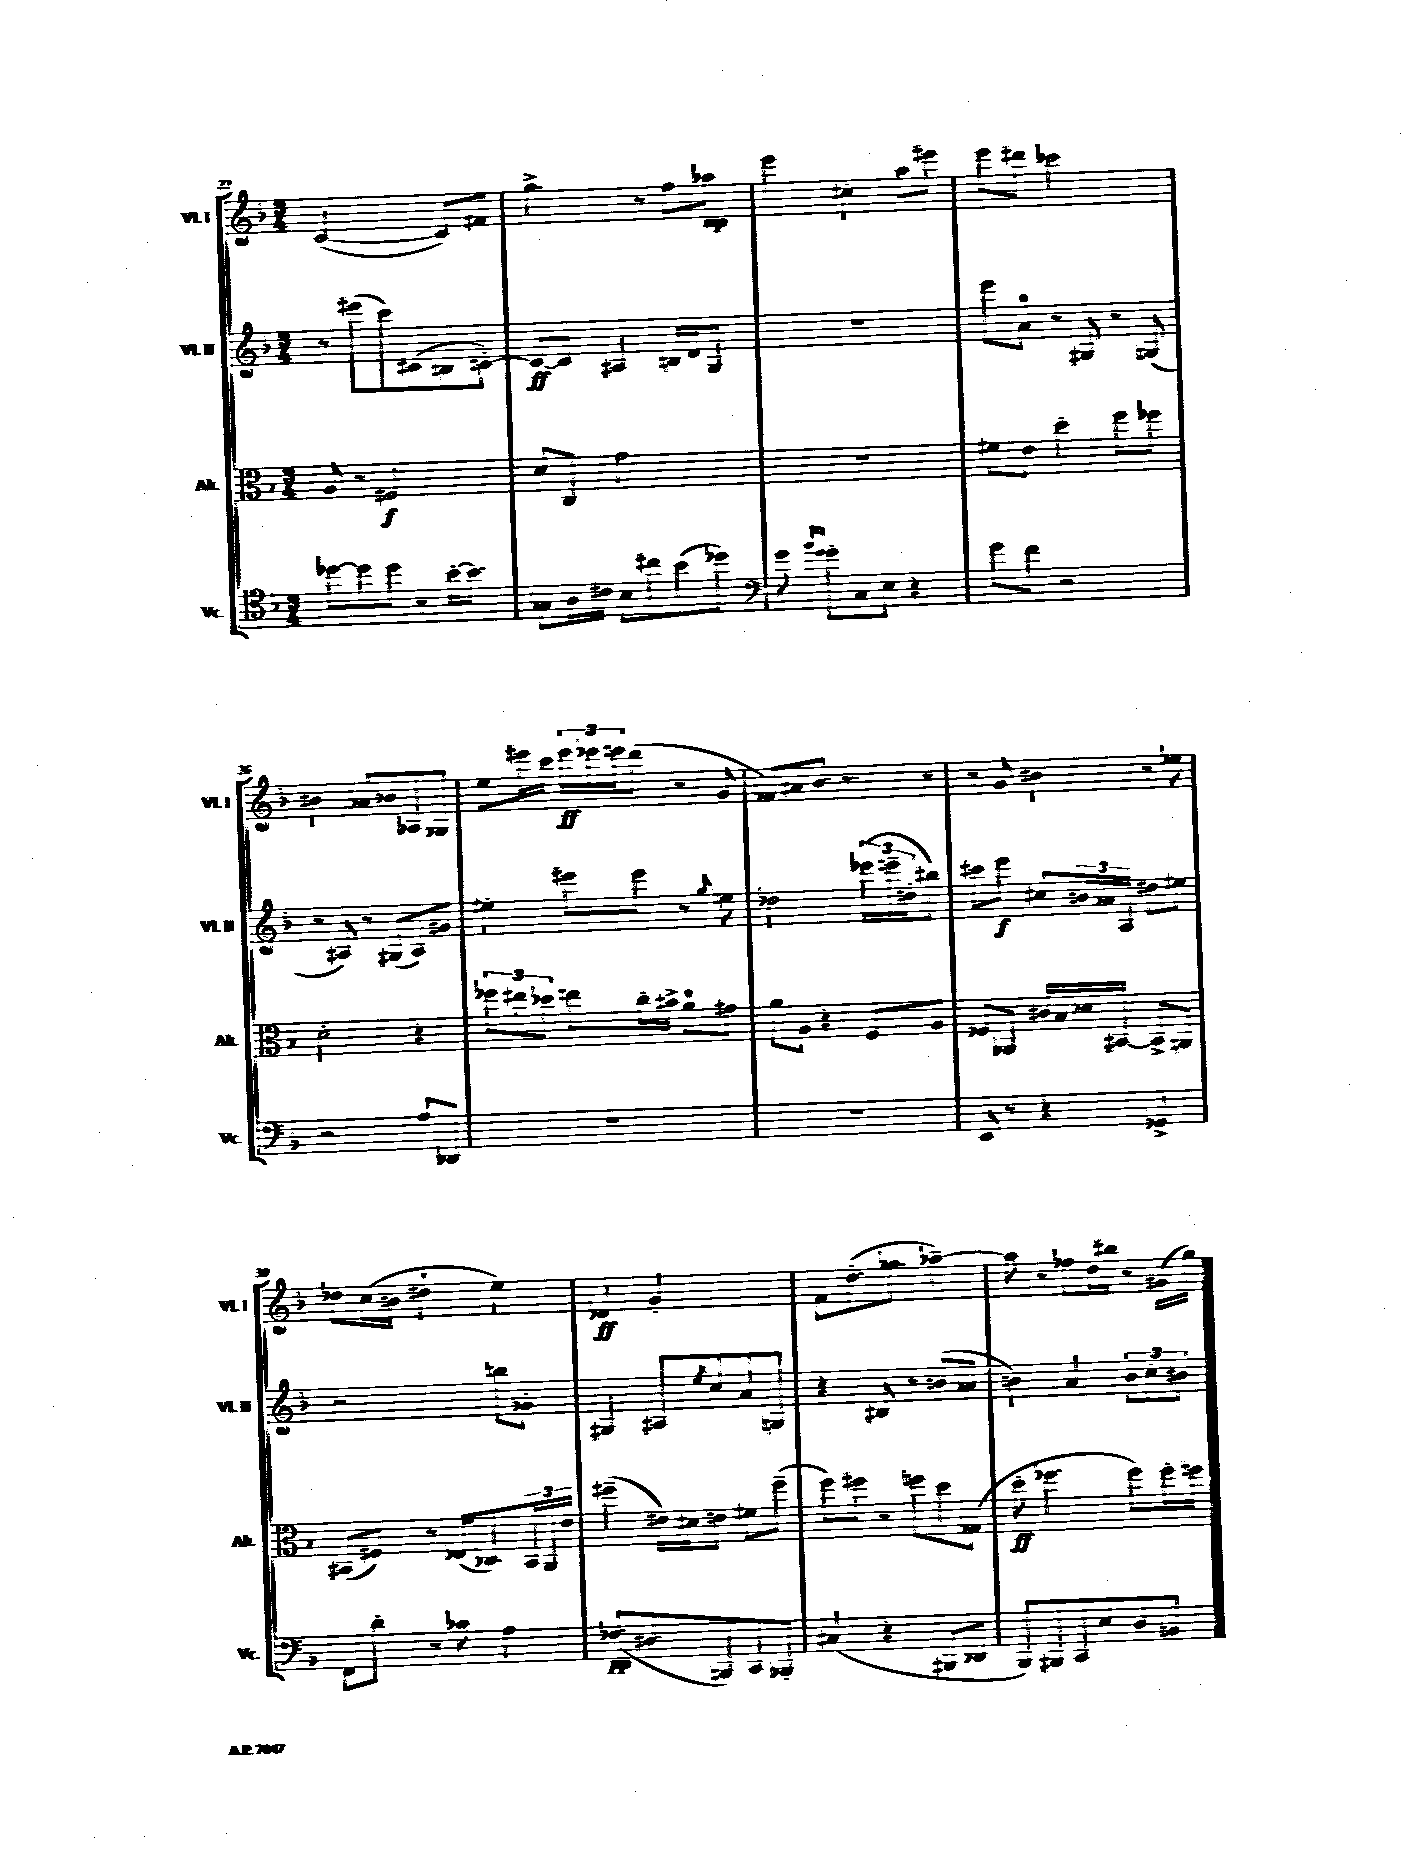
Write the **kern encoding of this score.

**kern	**dynam	**kern	**dynam	**kern	**dynam	**kern	**dynam
*part4	*part4	*part3	*part3	*part2	*part2	*part1	*part1
*staff4	*staff4	*staff3	*staff3	*staff2	*staff2	*staff1	*staff1
*I"Vc.	*	*I"Alt.	*	*I"Vl. II	*	*I"Vl. I	*
*I'Vc.	*	*I'Alt.	*	*I'Vl. II	*	*I'Vl. I	*
*clefC4	*	*clefC3	*	*clefG2	*	*clefG2	*
*k[b-]	*	*k[b-]	*	*k[b-]	*	*k[b-]	*
*M3/4	*	*M3/4	*	*M3/4	*	*M3/4	*
=22	=22	=22	=22	=22	=22	=22	=22
[8dd-X\L	.	8A/	.	8r	.	([2c/	.
8dd-\]	.	8r	.	(8eee#X\L	.	.	.
8dd-\J	.	2F#X/	f	8ccc\)	.	.	.
8r	.	.	.	(8c#X\	.	.	.
[16b-'\KL	.	.	.	8Bn\	.	8c/L])	.
8.b-\J]	.	.	.	.	.	.	.
.	.	.	.	[8cn'\J)	.	8f#X/J	.
=23	=23	=23	=23	=23	=23	=23	=23
8G-X\L	.	8d/L	.	8c/L_	ff	4.gg^\	.
16A\L	.	8C/J	.	8c/J]	.	.	.
16c#X\JJ	.	.	.	.	.	.	.
8B-\L	.	2g\	.	4A#X/	.	.	.
8cc#X\	.	.	.	.	.	8r	.
(8b-\	.	.	.	16Bn/LL	.	8ff\L	.
.	.	.	.	16d/J	.	.	.
8dd-X\J)	.	.	.	8G/J	.	8aa-X\J	mp
=24	=24	=24	=24	=24	=24	=24	=24
*clefF4	*	*	*	*	*	*	*
8g\	.	2.r	.	2.r	.	4eee\	.
16qqb-/LL	.	.	.	.	.	.	.
16qqg/JJ	.	.	.	.	.	.	.
8g'\L	.	.	.	.	.	.	.
8C\	.	.	.	.	.	4cc#X'\	.
8E\J	.	.	.	.	.	.	.
4r	.	.	.	.	.	8aa\L	.
.	.	.	.	.	.	8eee#X\J	.
=25	=25	=25	=25	=25	=25	=25	=25
8g\L	.	8f#X\L	.	8eee\L	.	8eee\L	.
8f\J	.	8e\J	.	8a\J	.	8ddd#X\J	.
2r	.	4dd'\	.	8r	.	2ccc-X\	.
.	.	.	.	8G#X/	.	.	.
.	.	8ff\L	.	8r	.	.	.
.	.	8ff-X\J	.	(8Gn/	.	.	.
!!LO:LB:g=z
=26	=26	=26	=26	=26	=26	=26	=26
2r	.	2d'\	.	8r	.	4b#X\	.
.	.	.	.	8A#X/)	.	.	.
.	.	.	.	8r	.	8a-X/L	.
.	.	.	.	(8G#X/L	.	8b-X/	.
8A/L	.	4r	.	8A#/)	.	8A-X/	.
8DD-X/J	.	.	.	8g#X/J	.	8G-X/J	.
=27	=27	=27	=27	=27	=27	=27	=27
2.r	.	12ff-X\L	.	4ee#X'\	.	8ee\L	.
.	.	12ee#X\	.	.	.	.	.
.	.	.	.	.	.	16eee#X\L	.
.	.	12dd-X\J	.	.	.	.	.
.	.	.	.	.	.	16ccc\JJ	.
.	.	8een\L	.	8eee#X\L	.	24eee#\LL	ff
.	.	.	.	.	.	24eee-X\	.
.	.	.	.	.	.	24eeen\J	.
.	.	16cc'\L	.	8eee#\J	.	(8ddd\J	.
.	.	16b#X^\JJ	.	.	.	.	.
.	.	8a\L	.	8r	.	8r	.
.	.	.	.	8qqgg/	.	.	.
.	.	8g#X\J	.	8een\	.	8g/	.
=28	=28	=28	=28	=28	=28	=28	=28
2.r	.	8a\L	.	2dd-X\	.	8f-X/L)	.
.	.	8A\J	.	.	.	8a#X/	.
.	.	4r	.	.	.	8.b-/J	.
.	.	.	.	.	.	8.r	.
.	.	8F/L	.	(24eee-X\LL	.	.	.
.	.	.	.	24eeen~\	.	.	.
.	.	.	.	24ddn'\J	.	.	.
.	.	8A/J	.	8bb#X\J)	.	8r	.
=29	=29	=29	=29	=29	=29	=29	=29
8EE/	.	8F-X/L	.	8ccc#X\L	.	8r	.
8r	.	8AA-X/J	.	8eee\J	f	8g/	.
4r	.	16c#X/LL	.	8cc#X/L	.	4b#X\	.
.	.	16B-/	.	.	.	.	.
.	.	16d-X/	.	24bn/L	.	.	.
.	.	.	.	24a-X/	.	.	.
.	.	[16BB#X/JJ	.	.	.	.	.
.	.	.	.	24A/JJ	.	.	.
4GG-X^/	.	8BB#^/L]	.	8dd#X\L	.	8r	.
.	.	8AAn/J	.	8ee#X\J	.	8ee-X\	.
!!LO:LB:g=z
=30	=30	=30	=30	=30	=30	=30	=30
8FF\L	.	(8BB#X/L	.	2r	.	8dd-X\L	.
8d'\J	.	8F#X/J)	.	.	.	(16cc\L	.
.	.	.	.	.	.	16bn\JJ	.
8r	.	8r	.	.	.	4dd#X`\	.
8c-X\	.	(16E-X/KL	.	.	.	.	.
.	.	8.C-X/)	.	.	.	.	.
4A\	.	.	.	8bbn\L	.	4ee\)	.
.	.	24BB#/L	.	8g-X'\J	.	.	.
.	.	24AA/	.	.	.	.	.
.	.	24e/JJ	.	.	.	.	.
=31	=31	=31	=31	=31	=31	=31	=31
(8.F-X/L	pp	(4ff#X~\	.	4G#X/	.	4d-X/	ff
8.D#X/	.	.	.	.	.	.	.
.	.	16e#X\LL)	.	8A#X/L	.	2g'/	.
.	.	16d#X\J	.	.	.	.	.
.	.	.	.	8qee/	.	.	.
8BBBn/)	.	8en\J	.	8cc/	.	.	.
8CC/	.	8f#X\L	.	8a/	.	.	.
8BBB-X'/J	.	(8ff#~\J	.	8Gn/J	.	.	.
=32	=32	=32	=32	=32	=32	=32	=32
(4C#X/	.	8ff\L)	.	4r	.	8f\L	.
.	.	8ff#X\J	.	.	.	(8.dd'\	.
4r	.	8r	.	8B#X/	.	.	.
.	.	.	.	.	.	8.gg-X\J	.
.	.	8ffn\L	.	8r	.	.	.
8BBB#X/L	.	8dd\	.	(8bn/L	.	[4aa-X~\)	.
8DD-X/J	.	(8G-X\J	.	8a-X/J	.	.	.
=33	=33	=33	=33	=33	=33	=33	=33
8BBB-/L)	.	8dd'\	ff	4bn\)	.	8aa-\]	.
8BBB#X/	.	4.ff-X\	.	.	.	8r	.
8CC/	.	.	.	4a/	.	8ff-X\L	.
8E/	.	.	.	.	.	16dd\L	.
.	.	.	.	.	.	16bb#X\JJ	.
8D/	.	8ff-\L)	.	12b\L	.	8r	.
.	.	.	.	12cc'\	.	.	.
8BBn/J	.	16ff-'\L	.	.	.	(16g#X\LL	.
.	.	.	.	12b#X\J	.	.	.
.	.	16ffn\JJ	.	.	.	16gg\JJ)	.
==	==	==	==	==	==	==	==
*-	*-	*-	*-	*-	*-	*-	*-
